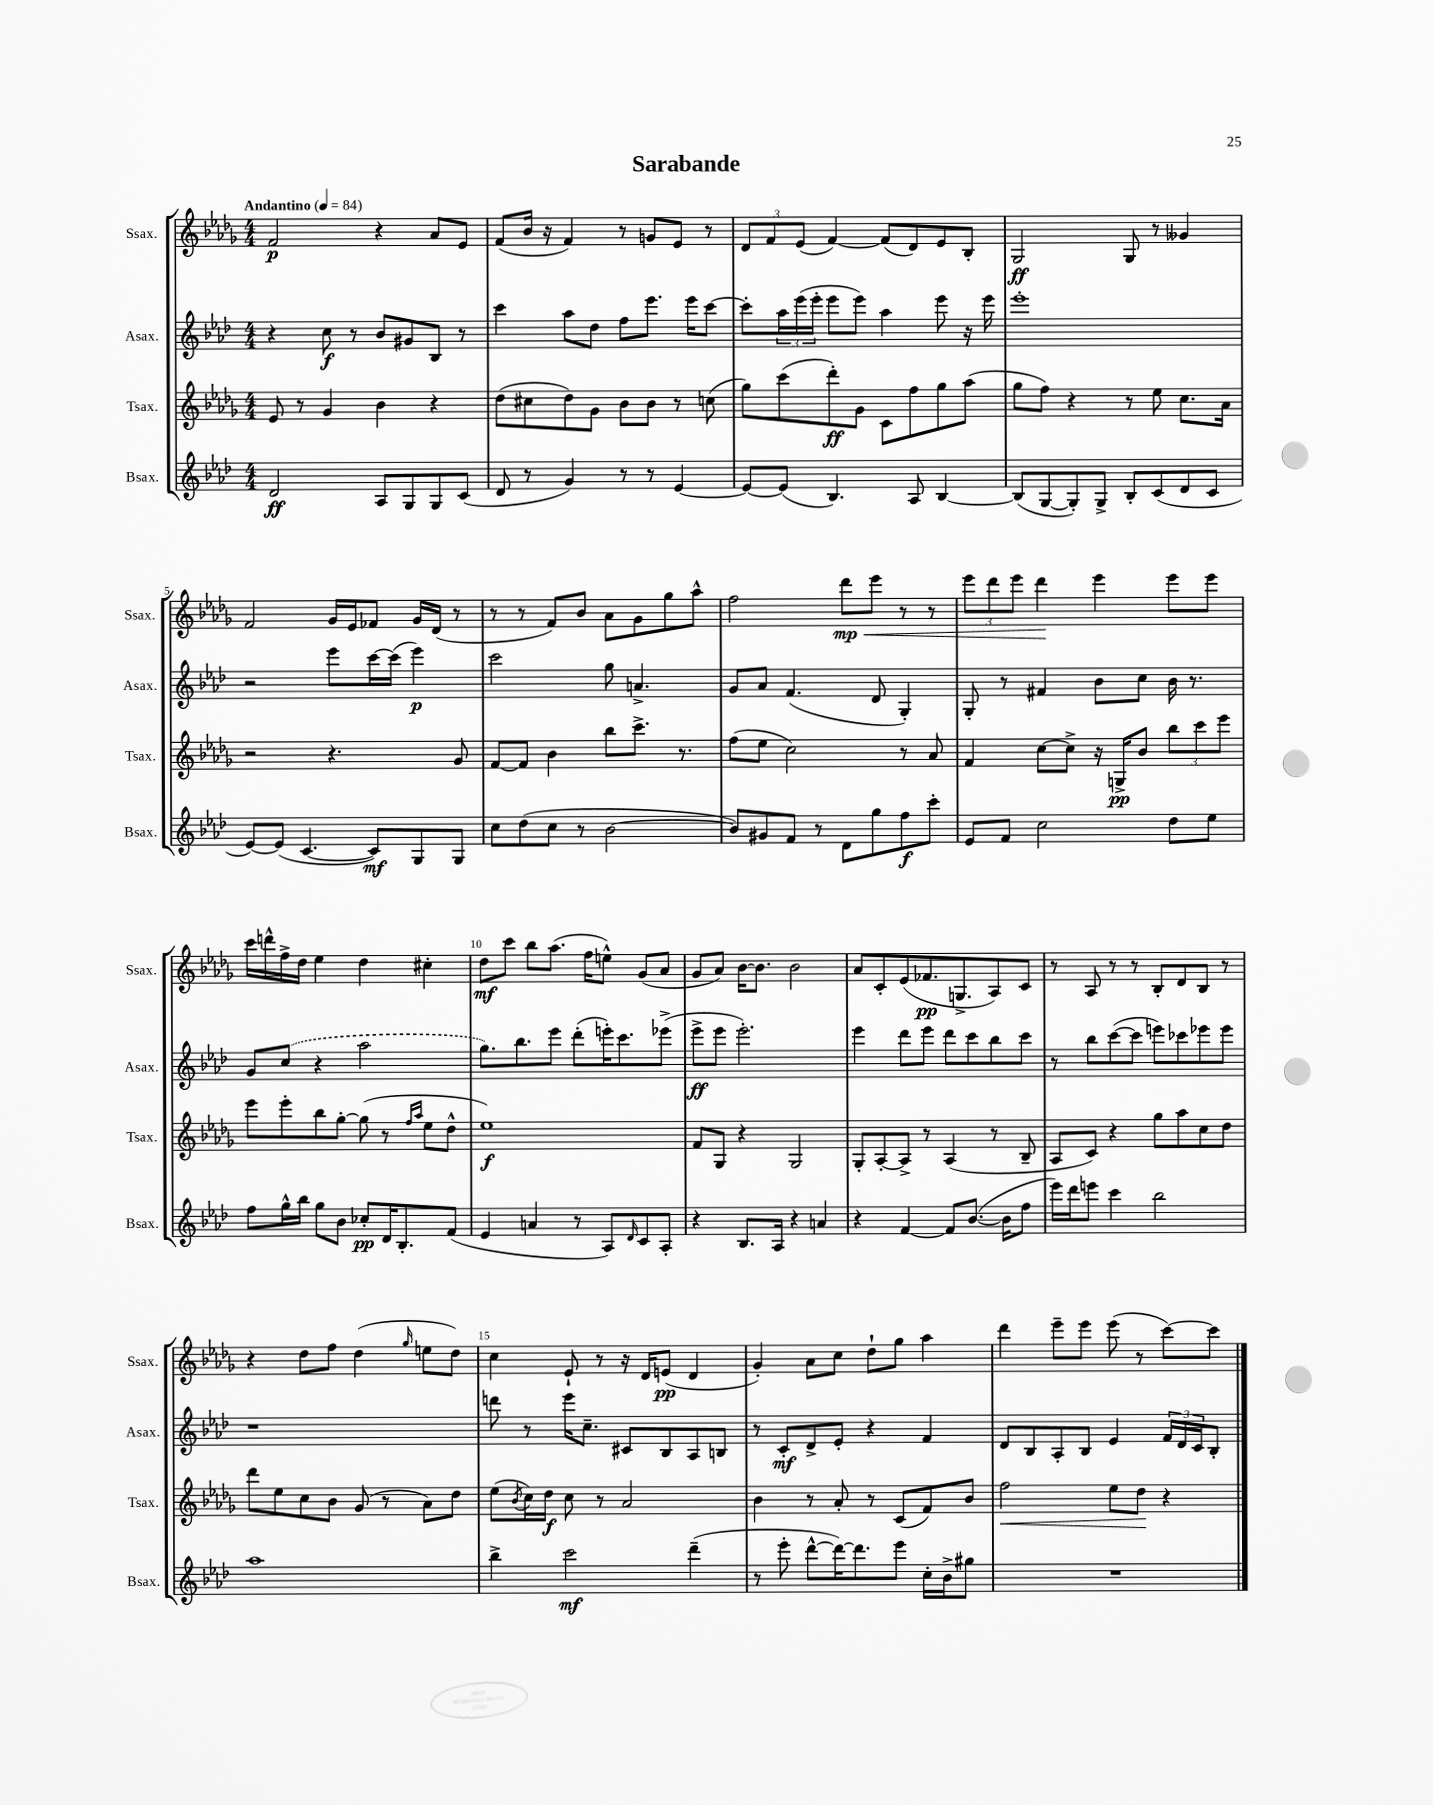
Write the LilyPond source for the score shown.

\header { title = "Sarabande" }
<<
\new StaffGroup <<
\new Staff = "s0" \with { instrumentName = "Ssax." shortInstrumentName = "Ssax." } {
    \clef treble \key des \major \numericTimeSignature \time 4/4 \tempo "Andantino" 4 = 84
    f'2\p r4 aes'8 ees'8 |
    f'8( bes'16 r16 f'4) r8 g'8 ees'8 r8 |
    \tuplet 3/2 { des'8 f'8 ees'8( } f'4~) f'8( des'8) ees'8 bes8-. |
    ges2\ff ges8 r8 geses'4 |
    f'2 ges'16 ees'16 fes'8 ges'16 des'16( r8 |
    r8 r8 f'8) bes'8 aes'8 ges'8 ges''8 aes''8-^ |
    f''2 des'''8\mp\< ees'''8 r8 r8 |
    \tuplet 3/2 { ees'''8 des'''8 ees'''8 } des'''4\! ees'''4 ees'''8 ees'''8 |
    c'''16 d'''16-^ f''16-> des''16 ees''4 des''4 cis''4-. |
    des''8\mf c'''8 bes''8 aes''8.( f''16 e''8-^) ges'8( aes'8 |
    ges'8 aes'8) bes'16~ bes'8. bes'2 |
    aes'8 c'8-. ees'8( fes'8.\pp g8.-> aes8) c'8 |
    r8 aes8 r8 r8 bes8-. des'8 bes8 r8 |
    r4 des''8 f''8 des''4( \grace { ges''16 } e''8 des''8) |
    c''4 ees'8-! r8 r16 des'16 e'8\pp( des'4 |
    ges'4-.) aes'8 c''8 des''8-! ges''8 aes''4 |
    des'''4 ees'''8-- ees'''8 ees'''8( r8 c'''8~) c'''8 \bar "|." |
}
\new Staff = "s1" \with { instrumentName = "Asax." shortInstrumentName = "Asax." } {
    \clef treble \key aes \major \numericTimeSignature \time 4/4
    r4 c''8\f r8 bes'8 gis'8 bes8 r8 |
    c'''4 aes''8 des''8 f''8 ees'''8. ees'''16 c'''8~ |
    c'''8-. \tuplet 3/2 { aes''16 ees'''16( ees'''16-. } ees'''8 ees'''8) aes''4 ees'''8 r16 ees'''16 |
    ees'''1-. |
    r2 ees'''8 c'''16~ c'''16( ees'''4\p) |
    c'''2 g''8 a'4.-> |
    g'8 aes'8 f'4.( des'8 g4-.) |
    g8-. r8 fis'4 bes'8 c''8 bes'16 r8. |
    g'8 \once \slurDashed c''8( r4 aes''2 |
    g''8.) bes''8. ees'''8 des'''8-.( e'''16-.) c'''8. ees'''8->( |
    ees'''8->\ff ees'''8 ees'''2.-.) |
    ees'''4 des'''8 ees'''8 des'''8 c'''8 bes''8 c'''8 |
    r8 bes''8 c'''8~( c'''8 e'''8) ces'''8 ees'''8 ees'''8 |
    r1 |
    d'''8 r8 ees'''16 c''8.-- cis'8 bes8 aes8 b8 |
    r8 c'8-.\mf des'8-> ees'8-. r4 f'4 |
    des'8 bes8 aes8-. bes8 ees'4 \tuplet 3/2 { f'16 des'16 c'16 } bes8-. \bar "|." |
}
\new Staff = "s2" \with { instrumentName = "Tsax." shortInstrumentName = "Tsax." } {
    \clef treble \key des \major \numericTimeSignature \time 4/4
    ees'8 r8 ges'4 bes'4 r4 |
    des''8( cis''8 des''8) ges'8 bes'8 bes'8 r8 c''8( |
    ges''8) c'''8( des'''8-.\ff) ges'8 c'8 f''8 ges''8 aes''8( |
    ges''8 f''8) r4 r8 ees''8 c''8. aes'16 |
    r2 r4. ges'8 |
    f'8~ f'8 bes'4 bes''8 c'''8.-> r8. |
    f''8( ees''8 c''2) r8 aes'8 |
    f'4 c''8~ c''8-> r16 g16->\pp bes'8 \tuplet 3/2 { bes''8 c'''8 ees'''8 } |
    ees'''8 ees'''8-. bes''8 ges''8~-. ges''8( r8 \grace { f''16 aes''16 } ees''8 des''8-^ |
    ees''1\f) |
    f'8 ges8 r4 ges2 |
    ges8-. aes8~-. aes8-> r8 aes4( r8 bes8-- |
    aes8 c'8) r4 ges''8 aes''8 c''8 des''8 |
    des'''8 ees''8 c''8 bes'8 ges'8( r8 aes'8) des''8 |
    ees''8( \acciaccatura { bes'8 } c''16) des''16\f c''8 r8 aes'2 |
    bes'4 r8 aes'8-. r8 c'8( f'8) bes'8 |
    f''2\< ees''8 des''8\! r4 \bar "|." |
}
\new Staff = "s3" \with { instrumentName = "Bsax." shortInstrumentName = "Bsax." } {
    \clef treble \key aes \major \numericTimeSignature \time 4/4
    des'2\ff aes8 g8 g8 c'8( |
    des'8 r8 g'4) r8 r8 ees'4~ |
    ees'8~ ees'8( bes4.) aes8 bes4~ |
    bes8( g8~ g8-.) g8-> bes8-. c'8( des'8 c'8 |
    ees'8~) ees'8( c'4.~ c'8\mf) g8 g8 |
    c''8 des''8( c''8 r8 bes'2~ |
    bes'8) gis'8 f'8 r8 des'8 g''8 f''8\f c'''8-. |
    ees'8 f'8 c''2 des''8 ees''8 |
    f''8 g''16-^ bes''16 g''8 bes'8 ces''8-.\pp des'16 bes8.-. f'8( |
    ees'4 a'4 r8 aes8) \grace { des'16 } c'8 aes8-. |
    r4 bes8. aes16 r4 a'4 |
    r4 f'4~ f'8 bes'8.~( bes'16 f''8 |
    ees'''16) des'''16 e'''8 c'''4 bes''2 |
    aes''1 |
    bes''4-> c'''2\mf des'''4--( |
    r8 ees'''8-. des'''8~-^ des'''16~) des'''8. ees'''8 c''16-. bes'16-> gis''8 |
    R1 \bar "|." |
}
>>
>>
\layout { \context { \Score \override BarNumber.break-visibility = ##(#f #t #t) barNumberVisibility = #(every-nth-bar-number-visible 5) } }
